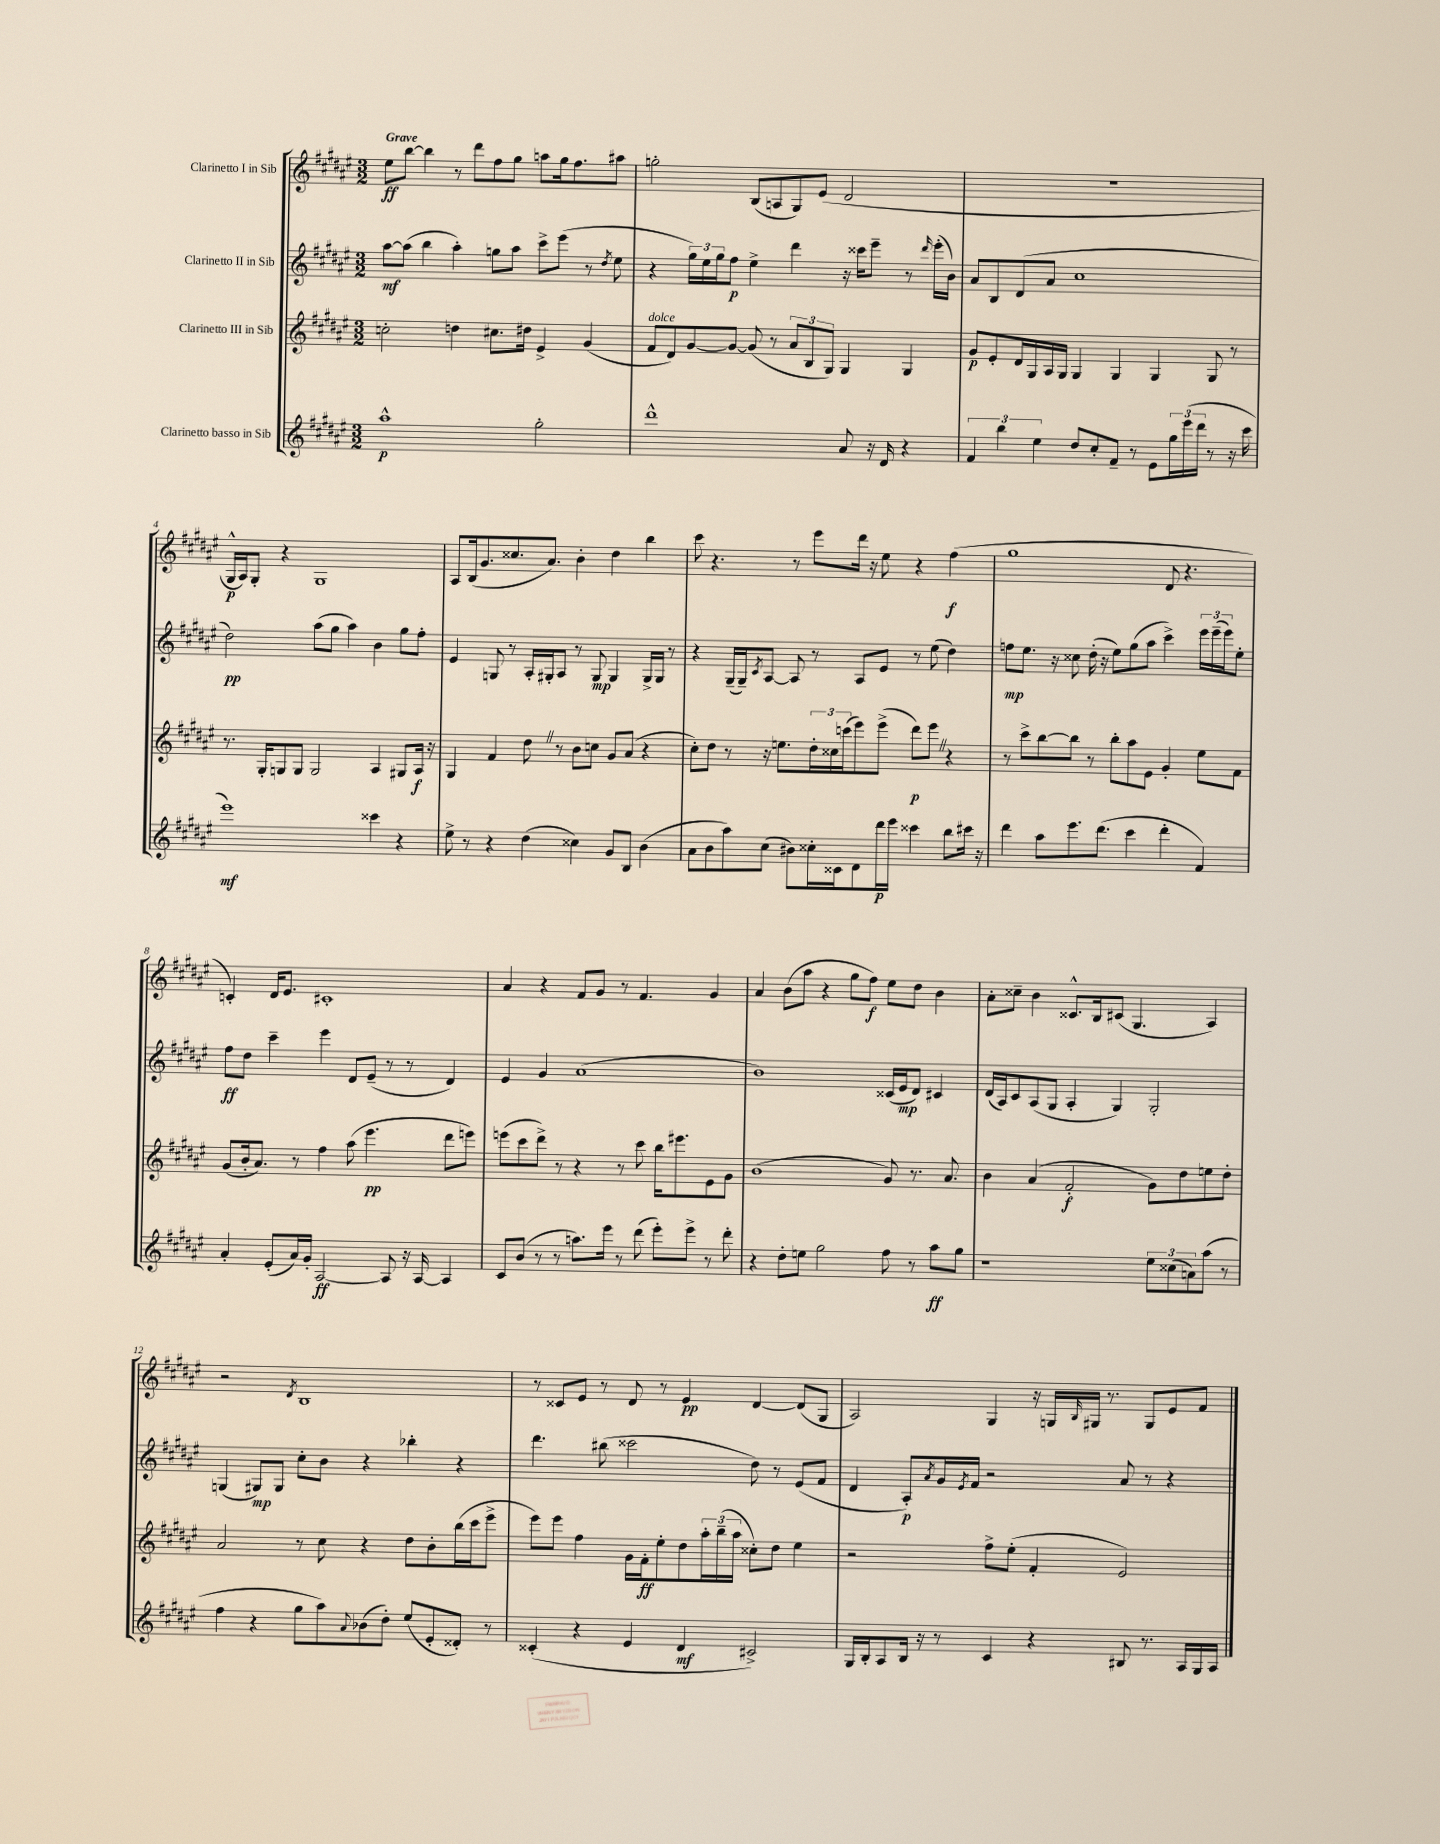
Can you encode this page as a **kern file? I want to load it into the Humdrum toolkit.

**kern	**dynam	**kern	**dynam	**kern	**dynam	**kern	**dynam
*part4	*part4	*part3	*part3	*part2	*part2	*part1	*part1
*staff4	*staff4	*staff3	*staff3	*staff2	*staff2	*staff1	*staff1
*I"Clarinetto basso in Sib	*	*I"Clarinetto III in Sib	*	*I"Clarinetto II in Sib	*	*I"Clarinetto I in Sib	*
*clefG2	*	*clefG2	*	*clefG2	*	*clefG2	*
*k[f#c#g#d#a#e#]	*	*k[f#c#g#d#a#e#]	*	*k[f#c#g#d#a#e#]	*	*k[f#c#g#d#a#e#]	*
*M3/2	*	*M3/2	*	*M3/2	*	*M3/2	*
=1	=1	=1	=1	=1	=1	=1	=1
!	!	!	!	!	!	!LO:TX:a:B:t=Grave	!
1aa#^^	p	2ccn'\	.	[8aa#\L	mf	8ee#\L	ff
.	.	.	.	(8aa#\J]	.	[8bb\J	.
.	.	.	.	4bb\	.	4bb\]	.
.	.	4ddn\	.	4aa#'\)	.	8r	.
.	.	.	.	.	.	8ddd#\L	.
.	.	8.cc#X\L	.	8ggn\L	.	8ff#\	.
.	.	.	.	8aa#\J	.	8gg#\J	.
.	.	16dd#X\Jk	.	.	.	.	.
2gg#'\	.	4e#^/	.	8ccc#^\L	.	8aan\L	.
.	.	.	.	(8eee#\J	.	16gg#\k	.
.	.	.	.	.	.	8.ff#\	.
.	.	(4g#/	.	8r	.	.	.
.	.	.	.	8qdd#/	.	.	.
.	.	.	.	8ee#\	.	8aa#X\J	.
=2	=2	=2	=2	=2	=2	=2	=2
!	!	!LO:TX:a:i:t=dolce	!	!	!	!	!
1ddd#^^	.	8f#/L	.	4r	.	2ggn'\	.
.	.	8d#/)	.	.	.	.	.
.	.	[8g#/	.	24gg#\LL)	.	.	.
.	.	.	.	24ee#\	.	.	.
.	.	.	.	24gg#\J	.	.	.
.	.	8g#/J_	.	8ff#\J	p	.	.
.	.	(8g#/]	.	4ee#^\	.	(8B/L	.
.	.	8r	.	.	.	8An/	.
.	.	12a#/L	.	4ddd#\	.	8G#/)	.
.	.	12B/	.	.	.	.	.
.	.	.	.	.	.	(8e#/J	.
.	.	12G#/J)	.	.	.	.	.
8a#/	.	4G#/	.	16r	.	2d#/	.
.	.	.	.	16ccc##X\KL	.	.	.
16r	.	.	.	8eee#~\J	.	.	.
16d#/	.	.	.	.	.	.	.
4r	.	4G#/	.	8r	.	.	.
.	.	.	.	16qqddd#/	.	.	.
.	.	.	.	(16eee#'\LL	.	.	.
.	.	.	.	16b\JJ)	.	.	.
=3	=3	=3	=3	=3	=3	=3	=3
6f#/	.	8g#/L	p	8a#/L	.	1.r	.
.	.	8e#'/	.	8B/	.	.	.
6bb\	.	.	.	.	.	.	.
.	.	16d#/L	.	(8d#/	.	.	.
.	.	16G#/	.	.	.	.	.
6ee#\	.	.	.	.	.	.	.
.	.	16A#/	.	8a#/J	.	.	.
.	.	16G#/JJ	.	.	.	.	.
8dd#/L	.	4G#/	.	1cc#	.	.	.
8cc#'/	.	.	.	.	.	.	.
8f#~/J	.	4G#/	.	.	.	.	.
8r	.	.	.	.	.	.	.
8e#\L	.	4G#/	.	.	.	.	.
24gg#\L	.	.	.	.	.	.	.
(24eee#\	.	.	.	.	.	.	.
24ddd#\JJ	.	.	.	.	.	.	.
8r	.	8G#/	.	.	.	.	.
16r	.	8r	.	.	.	.	.
16ccc#\	.	.	.	.	.	.	.
!!LO:LB:g=z
=4	=4	=4	=4	=4	=4	=4	=4
1eee#)	mf	8.r	.	2dd#\)	pp	16G#^^/LL	p
.	.	.	.	.	.	16A#/J)	.
.	.	.	.	.	.	8G#'/J	.
.	.	16G#'/KL	.	.	.	.	.
.	.	8Gn/	.	.	.	4r	.
.	.	8G/J	.	.	.	.	.
.	.	2G/	.	(8aa#\L	.	1G#	.
.	.	.	.	8gg#\J	.	.	.
.	.	.	.	4aa#\)	.	.	.
4ccc##X\	.	4A#/	.	4b\	.	.	.
4r	.	8G#X/L	.	8gg#\L	.	.	.
.	.	16A#/Jk	f	8ff#'\J	.	.	.
.	.	16r	.	.	.	.	.
=5	=5	=5	=5	=5	=5	=5	=5
8ee#^\	.	4G#/	.	4e#/	.	8A#/L	.
8r	.	.	.	.	.	(16B/k	.
.	.	.	.	.	.	8.g#/	.
4r	.	4f#/	.	8Gn/	.	.	.
.	.	.	.	8r	.	8.cc##X/	.
(4dd#\	.	8dd#Z\	.	16A#'/LL	.	.	.
.	.	.	.	16G#X'/J	.	8.a#/J)	.
.	.	8r	.	8A#/J	.	.	.
4cc##X\)	.	8b\L	.	8r	.	4b'\	.
.	.	8ccn\J	.	8G#/	mp	.	.
8g#/L	.	8g#/L	.	4G#/	.	4dd#\	.
8B/J	.	(8a#/J	.	.	.	.	.
(4b\	.	4r	.	16G#^/LL	.	4bb\	.
.	.	.	.	16G#/JJ	.	.	.
.	.	.	.	8r	.	.	.
=6	=6	=6	=6	=6	=6	=6	=6
8a#\L	.	8cc#'\L)	.	4r	.	8ccc#\	.
8b\	.	8dd#\J	.	.	.	4.r	.
8aa#\)	.	8r	.	(16G#~/LL	.	.	.
.	.	.	.	16G#~/J)	.	.	.
.	.	.	.	8qc#/	.	.	.
(8cc#\J	.	16r	.	[8A#/J	.	.	.
.	.	8.een\L	.	.	.	.	.
8b#X\L)	.	.	.	8A#/]	.	8r	.
16cc##X'\L	.	24dd#'\L	.	8r	.	8eee#\L	.
.	.	24cc##X\	.	.	.	.	.
16c##X\J	.	.	.	.	.	.	.
.	.	(24cccn\J	.	.	.	.	.
8d#\	.	8eee#\)	.	8A#/L	.	16ddd#\Jk	.
.	.	.	.	.	.	16r	.
16ddd#\L	p	(8eee#^\J	.	8e#/J	.	8ee#\	.
16eee#\JJ	.	.	.	.	.	.	.
4ccc##X\	.	8ddd#\L)	p	8r	.	4r	.
.	.	8eee#Z\J	.	(8ee#\	.	.	.
8bb\L	.	4r	.	4dd#\)	.	(4ff#\	f
16ccc#X\Jk	.	.	.	.	.	.	.
16r	.	.	.	.	.	.	.
=7	=7	=7	=7	=7	=7	=7	=7
4ddd#\	.	8r	.	8ffn\L	mp	1gg#	.
.	.	8ccc#^\L	.	8.ee#\J	.	.	.
8aa#\L	.	[8bb\	.	.	.	.	.
.	.	.	.	16r	.	.	.
8.eee#\	.	8bb\J]	.	8cc##X\	.	.	.
.	.	8r	.	(16dd#'\	.	.	.
(8.ddd#\J	.	.	.	16r	.	.	.
.	.	8bb'\L	.	8ee#\L)	.	.	.
4ccc#\	.	8aa#\	.	(8gg#\	.	.	.
.	.	8e#\J	.	8aa#\J	.	.	.
4ddd#'\	.	4g#'/	.	4ccc#^\)	.	8d#/	.
.	.	.	.	.	.	4.r	.
4f#/)	.	8ee#\L	.	24eee#\LL	.	.	.
.	.	.	.	(24eee#~\	.	.	.
.	.	.	.	24eee#\J)	.	.	.
.	.	8f#\J	.	8ee#'\J	.	.	.
!!LO:LB:g=z
=8	=8	=8	=8	=8	=8	=8	=8
4a#'/	.	(8g#/L	.	8ff#\L	ff	4cn'/)	.
.	.	16b'/k	.	8dd#\J	.	.	.
.	.	8.a#/J)	.	.	.	.	.
(8e#'/L	.	.	.	4ccc#~\	.	16d#/KL	.
.	.	.	.	.	.	8.e#/J	.
16a#/L)	.	8r	.	.	.	.	.
16g#'/JJ	.	.	.	.	.	.	.
[2A#/	ff	4ff#\	.	4eee#\	.	1c#X'	.
.	.	(8aa#\	.	8d#/L	.	.	.
.	.	4.eee#\	pp	(8e#~/J	.	.	.
8A#/]	.	.	.	8r	.	.	.
16r	.	.	.	8r	.	.	.
[16A#/	.	.	.	.	.	.	.
4A#/]	.	8ddd#\L	.	4d#/)	.	.	.
.	.	8eeen\J)	.	.	.	.	.
=9	=9	=9	=9	=9	=9	=9	=9
8c#/L	.	(8eeen\L	.	4e#/	.	4a#/	.
(8b/J	.	8ccc#\	.	.	.	.	.
8r	.	8ddd#^\J)	.	4g#/	.	4r	.
8r	.	8r	.	.	.	.	.
8.aan\L)	.	4r	.	(1a#	.	8f#/L	.
.	.	.	.	.	.	8g#/J	.
16eee#\Jk	.	.	.	.	.	.	.
8r	.	8r	.	.	.	8r	.
(8ddd#\	.	8ccc#\	.	.	.	4.f#/	.
8eee#'\L)	.	16bb\KL	.	.	.	.	.
.	.	8.eee#X\	.	.	.	.	.
8eee#^\J	.	.	.	.	.	.	.
8r	.	8e#\	.	.	.	4g#/	.
8ddd#'\	.	8g#\J	.	.	.	.	.
=10	=10	=10	=10	=10	=10	=10	=10
4r	.	(1b	.	1b)	.	4a#/	.
8dd#'\L	.	.	.	.	.	(8b\L	.
8een\J	.	.	.	.	.	8aa#\J	.
2gg#\	.	.	.	.	.	4r	.
.	.	.	.	.	.	8gg#\L	.
.	.	.	.	.	.	8ff#\J)	f
8ff#\	.	8g#/)	.	(16c##X/LL	.	8ee#\L	.
.	.	.	.	16e#/J	mp	.	.
8r	.	8.r	.	8d#/J)	.	8dd#\J	.
8aa#\L	ff	.	.	4c#X/	.	4b\	.
.	.	8.a#/	.	.	.	.	.
8gg#\J	.	.	.	.	.	.	.
=11	=11	=11	=11	=11	=11	=11	=11
1r	.	4b\	.	(16d#/LL	.	8a#'\L	.
.	.	.	.	16A#/J)	.	.	.
.	.	.	.	8c#/	.	8cc##X~\J	.
.	.	(4a#/	.	(8A#/	.	4b\	.
.	.	.	.	8G#/J	.	.	.
.	.	2f#'/	f	4A#'/	.	8.c##X^^/L	.
.	.	.	.	.	.	16B/k	.
.	.	.	.	4G#/)	.	(8c#X/J	.
.	.	.	.	.	.	4.G#/	.
12ee#\L	.	8g#\L)	.	2G#'/	.	.	.
(12cc##X\	.	.	.	.	.	.	.
.	.	8dd#\	.	.	.	.	.
12an\)	.	.	.	.	.	.	.
(8aa#\J	.	8een\	.	.	.	4A#/)	.
8r	.	8dd#'\J	.	.	.	.	.
!!LO:LB:g=z
=12	=12	=12	=12	=12	=12	=12	=12
4ff#\	.	2a#/	.	(4Gn/	.	2r	.
4r	.	.	.	8G#X/L)	mp	.	.
.	.	.	.	8G#/J	.	.	.
.	.	.	.	.	.	8qd#/	.
8gg#\L	.	8r	.	8cc#'\L	.	1B	.
8aa#\)	.	8cc#\	.	8b\J	.	.	.
8qqa#/	.	.	.	.	.	.	.
(8b-X\	.	4r	.	4r	.	.	.
8dd#'\J)	.	.	.	.	.	.	.
(8ee#/L	.	8dd#\L	.	4bb-X'\	.	.	.
8e#'/	.	8b'\	.	.	.	.	.
8d##X'/J)	.	(16bb\L	.	4r	.	.	.
.	.	16ccc#\J	.	.	.	.	.
8r	.	8eee#^\J	.	.	.	.	.
=13	=13	=13	=13	=13	=13	=13	=13
(4c##X'/	.	8eee#\L)	.	4.ddd#\	.	8r	.
.	.	8eee#\J	.	.	.	8c##X/L	.
4r	.	4ff#\	.	.	.	8e#/J	.
.	.	.	.	(8bb#X\	.	8r	.
4e#/	.	16g#\LL	.	2ccc##X\	.	8d#/	.
.	.	16f#'\J	ff	.	.	.	.
.	.	8ee#'\	.	.	.	8r	.
4d#/	mf	8dd#\	.	.	.	4e#/	pp
.	.	24aa#'\L	.	.	.	.	.
.	.	(24bb~\	.	.	.	.	.
.	.	24aa#\JJ	.	.	.	.	.
2c#X^/)	.	8cc##X'\L)	.	8dd#\)	.	[4d#/	.
.	.	8dd#\J	.	8r	.	.	.
.	.	4ee#\	.	(8e#/L	.	(8d#/L]	.
.	.	.	.	8f#/J	.	8G#/J	.
=14	=14	=14	=14	=14	=14	=14	=14
16G#/LL	.	2r	.	4d#/	.	2A#/)	.
16B'/J	.	.	.	.	.	.	.
8A#/	.	.	.	.	.	.	.
16B/Jk	.	.	.	8A#'/L)	p	.	.
16r	.	.	.	.	.	.	.
.	.	.	.	8qa#/	.	.	.
8r	.	.	.	16g#/L	.	.	.
.	.	.	.	8qe#/	.	.	.
.	.	.	.	16f#/JJ	.	.	.
4c#/	.	8ff#^\L	.	2r	.	4G#/	.
.	.	(8ee#'\J	.	.	.	.	.
4r	.	4f#'/	.	.	.	16r	.
.	.	.	.	.	.	16Gn/LL	.
.	.	.	.	.	.	16qqB/	.
.	.	.	.	.	.	16G#X/JJ	.
.	.	.	.	.	.	8.r	.
8B#X/	.	2e#/)	.	8a#/	.	.	.
8.r	.	.	.	8r	.	8G#/L	.
.	.	.	.	4r	.	8e#/	.
16A#/LL	.	.	.	.	.	.	.
16G#/	.	.	.	.	.	8f#/J	.
16A#/JJ	.	.	.	.	.	.	.
==	==	==	==	==	==	==	==
*-	*-	*-	*-	*-	*-	*-	*-
